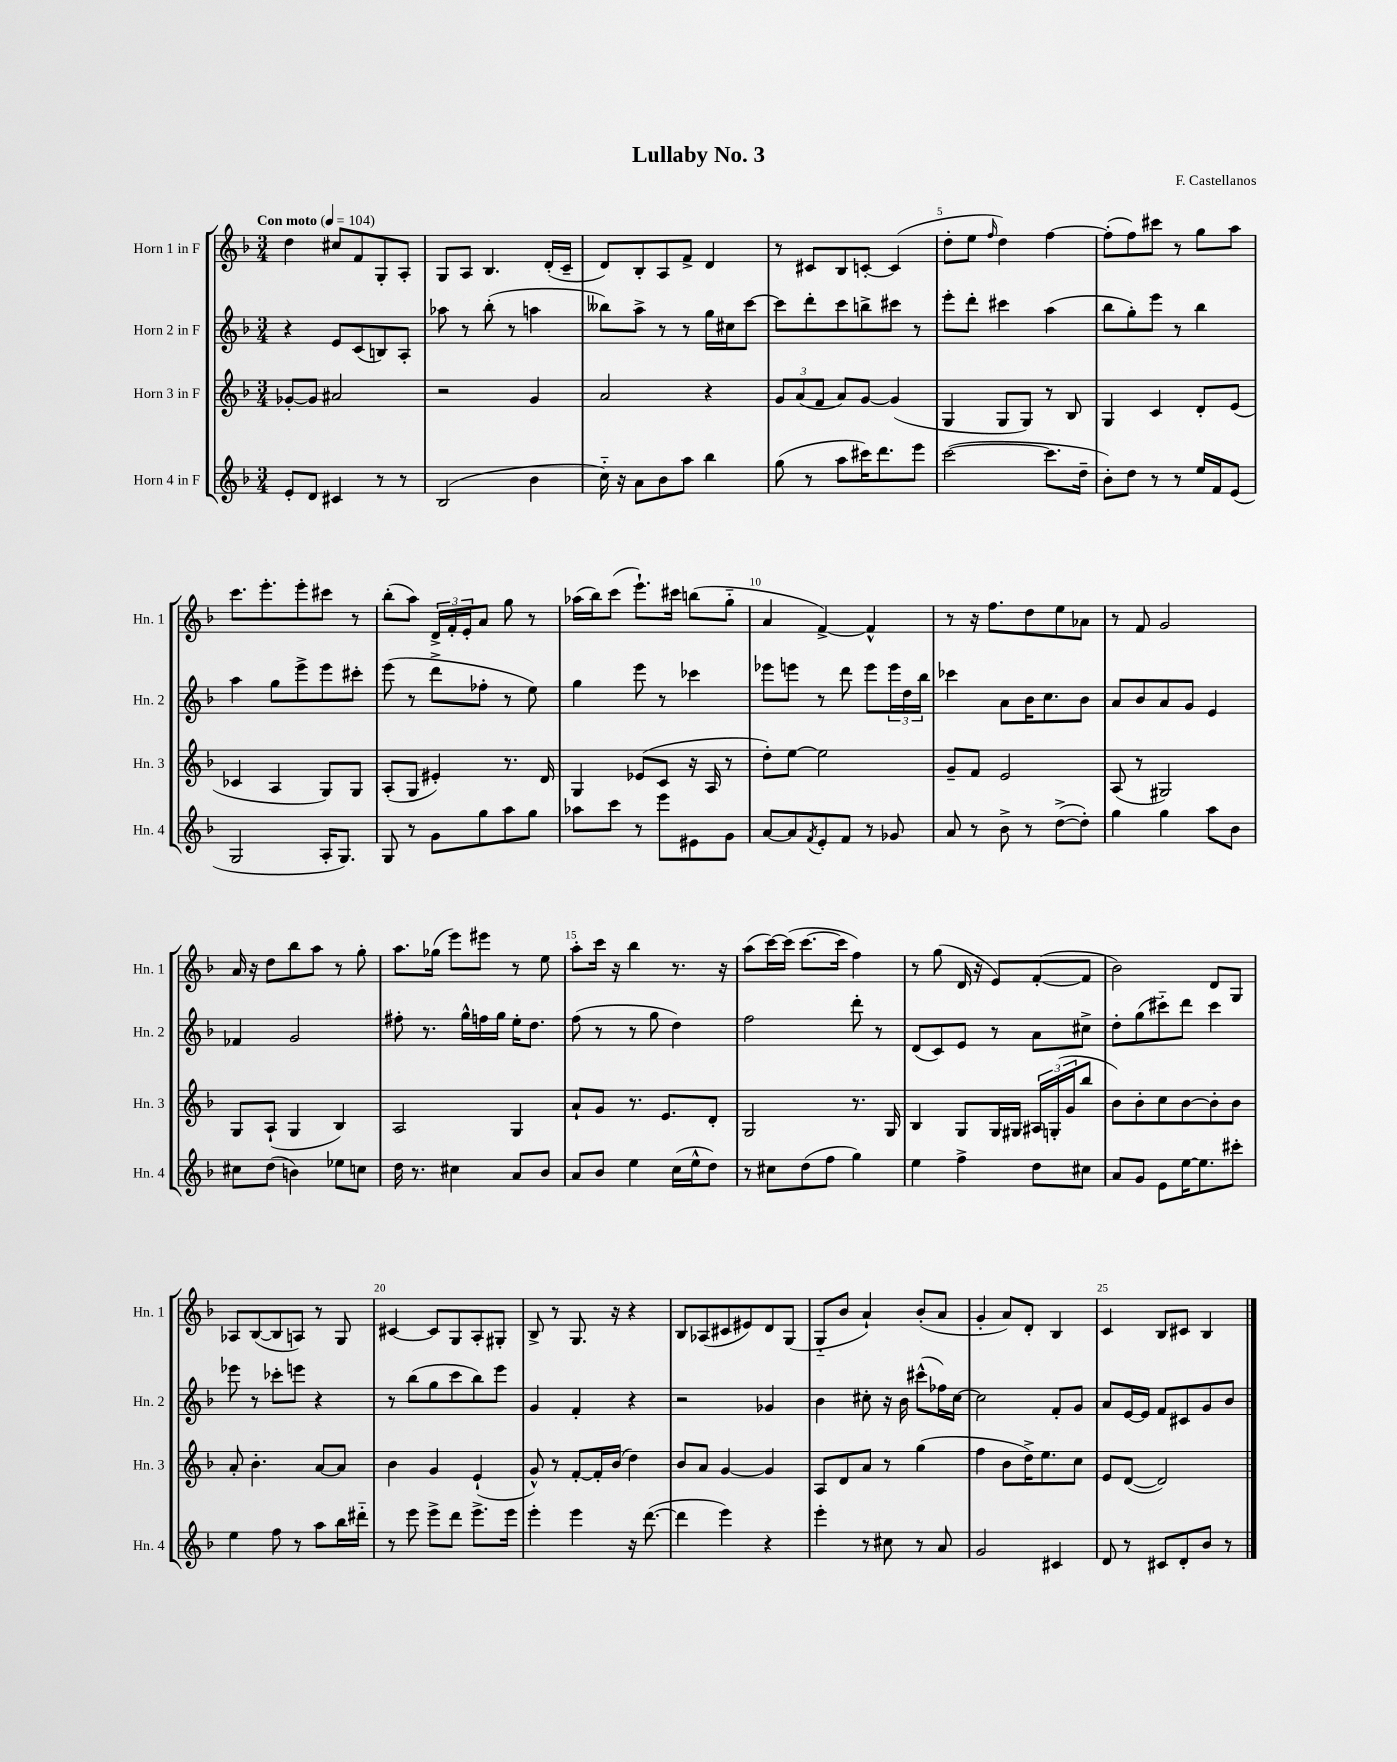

**kern	**kern	**kern	**kern
*part4	*part3	*part2	*part1
*staff4	*staff3	*staff2	*staff1
*I"Horn 4 in F	*I"Horn 3 in F	*I"Horn 2 in F	*I"Horn 1 in F
*I'Hn. 4	*I'Hn. 3	*I'Hn. 2	*I'Hn. 1
*clefG2	*clefG2	*clefG2	*clefG2
*k[b-]	*k[b-]	*k[b-]	*k[b-]
*M3/4	*M3/4	*M3/4	*M3/4
*MM104	*MM104	*MM104	*MM104
=1	=1	=1	=1
!	!	!	!LO:TX:a:B:t=Con moto
8e'/L	[8g-X'/L	4r	4dd\
8d/J	8g-/J]	.	.
4c#X/	2a#X/	8e/L	8cc#X/L
.	.	(8c/	8f/
8r	.	8Bn/)	8G'/
8r	.	8A'/J	8A'/J
=2	=2	=2	=2
(2B-/	2r	8aa-X\	8G/L
.	.	8r	8A/J
.	.	(8bb-'\	4.B-/
.	.	8r	.
4b-\	4g/	4aan\	.
.	.	.	(16d'/LL
.	.	.	16c~/JJ
=3	=3	=3	=3
16cc\)	2a/	8bb--X\L)	8d/L)
16r	.	.	.
8a\L	.	8aa^\J	8B-'/
8b-\	.	8r	8A/
8aa\J	.	8r	8f^/J
4bb-\	4r	16gg\LL	4d/
.	.	16cc#X\J	.
.	.	[8ccc\J	.
=4	=4	=4	=4
(8gg\	12g/L	8ccc\L]	8r
.	(12a/	.	.
8r	.	8ddd'\	8c#X/L
.	12f/J	.	.
8aa\L	8a/L)	8ccc\	8B-/
16ccc#X\K)	[8g/J	8bbn^\	[8cn'/J
8.ddd\	.	.	.
.	(4g/]	8ccc#X\J	(4c/]
8eee\J	.	8r	.
=5	=5	=5	=5
([2ccc\	4G/	8eee'\L	8dd'\L
.	.	8ddd'\J	8ee\J
.	.	.	16qqff/
.	8G/L	4ccc#X\	4dd\)
.	8G/J)	.	.
8.ccc\L]	8r	(4aa\	[4ff\
.	8B-/	.	.
16dd~\Jk	.	.	.
=6	=6	=6	=6
8b-'\L)	4G/	8bb-\L	(8ff'\L]
8dd\J	.	8gg'\)	8ff\)
8r	4c/	8eee\J	8ccc#X\J
8r	.	8r	8r
16ee/LL	8d'/L	4bb-\	8gg\L
16f/J	.	.	.
(8e/J	(8e/J	.	8aa\J
!!LO:LB:g=z
=7	=7	=7	=7
2G/	4c-X/	4aa\	8.ccc\L
.	.	.	8.eee'\
.	4A/	8gg\L	.
.	.	8eee^\	8eee'\
16A'/KL	8G/L)	8eee\	8ccc#X\J
8.G/J)	.	.	.
.	8G/J	8ccc#X'\J	8r
=8	=8	=8	=8
8G/	(8A'/L	(8eee\	(8bb-'\L
8r	8G/J	8r	8aa\J)
8g\L	4e#X'/)	8ddd^\L	24d^/LL
.	.	.	24f'/
.	.	.	24e'/J
8gg\	.	8ff-X'\J	8a/J
8aa\	8.r	8r	8gg\
8gg\J	.	8ee\)	8r
.	16d/	.	.
=9	=9	=9	=9
8aa-X\L	4G/	4gg\	(16aa-X\LL
.	.	.	16bb-\J)
8ccc\J	.	.	(8ccc\J
8r	(8e-X/L	8eee\	8.eee`\L)
8eee\L	8c/J	8r	.
.	.	.	16ccc#X\Jk
8e#X\	16r	4ccc-X\	(8bbn\L
.	16A/	.	.
8g\J	8r	.	8gg\J
=10	=10	=10	=10
[8a/L	8dd'\L)	8eee-X\L	4a/
8a/]	[8ee\J	8eeen\J	.
8qf/	.	.	.
8e'/	2ee\]	8r	[4f^/)
8f/J	.	8ddd\	.
8r	.	8eee\L	4f^^/]
8g-X/	.	24eee\L	.
.	.	24dd\	.
.	.	24bb-\JJ	.
=11	=11	=11	=11
8a/	8g~/L	4ccc-X\	8r
8r	8f/J	.	16r
.	.	.	8.ff\L
8b-^\	2e/	8a\L	.
8r	.	16b-\K	8dd\
.	.	8.cc\	.
([8dd^\L	.	.	8ee\
8dd'\J])	.	8b-\J	8a-X\J
=12	=12	=12	=12
4gg\	(8A/	8a/L	8r
.	8r	8b-/	8f/
4gg\	2G#X/)	8a/	2g/
.	.	8g/J	.
8aa\L	.	4e/	.
8b-\J	.	.	.
!!LO:LB:g=z
=13	=13	=13	=13
8cc#X\L	8G/L	4f-X/	16a/
.	.	.	16r
(8dd\J	(8A`/J	.	8dd\L
4bn\)	4G/	2g/	8bb-\
.	.	.	8aa\J
8ee-X\L	4B-/)	.	8r
8ccn\J	.	.	8gg'\
=14	=14	=14	=14
16dd\	2A/	8ff#X'\	8.aa\L
8.r	.	.	.
.	.	8.r	.
.	.	.	(16gg-X\Jk
4cc#X\	.	.	8eee\L)
.	.	16gg^^\LL	.
.	.	16ffn\	8eee#X\J
.	.	16gg\JJ	.
8a/L	4G/	16ee'\KL	8r
.	.	8.dd\J	.
8b-/J	.	.	8ee\
=15	=15	=15	=15
8a/L	8a`/L	(8ff\	8aa'\L
8b-/J	8g/J	8r	16ccc\Jk
.	.	.	16r
4ee\	8.r	8r	4bb-\
.	.	8gg\	.
.	8.e/L	.	.
(16cc\LL	.	4dd\)	8.r
16ee^^\J	.	.	.
8dd\J)	8d'/J	.	.
.	.	.	16r
=16	=16	=16	=16
8r	2G/	2ff\	(8aa\L
8cc#X\L	.	.	[16ccc\L)
.	.	.	(16ccc\JJ]
(8dd\	.	.	[8.ccc\L
8ff\J	.	.	.
.	.	.	16ccc\Jk]
4gg\)	8.r	8ddd'\	4ff\)
.	.	8r	.
.	16G/	.	.
=17	=17	=17	=17
4ee\	4B-/	(8d/L	8r
.	.	8c/)	(8gg\
4ff^\	8G/L	8e/J	16d/
.	.	.	16r
.	16G/L	8r	8e/L)
.	16G#X/JJ	.	.
8dd\L	24A#X/LL	8a\L	([8f'/
.	(24Gn'/	.	.
.	24g/J	.	.
8cc#X\J	8bb-/J	8cc#X^\J	8f/J]
=18	=18	=18	=18
8a/L	8b-\L)	8dd'\L	2b-\)
8g/J	8b-'\	(8gg\	.
8e\L	8cc\	8ccc#X\)	.
[16ee\K	[8b-\	8ddd\J	.
8.ee\]	.	.	.
.	8b-'\]	4ccc#\	8d/L
8ccc#X'\J	8b-\J	.	8G/J
!!LO:LB:g=z
=19	=19	=19	=19
4ee\	8a'/	8eee-X\	8A-X/L
.	4.b-'\	8r	([8B-/
8ff\	.	8ccc-X'\L	8B-/]
8r	.	8eeen\J	8An/J)
8aa\L	[8a/L	4r	8r
16bb-\L	8a/J]	.	8G/
16ddd#X\JJ	.	.	.
=20	=20	=20	=20
8r	4b-\	8r	[4c#X/
8eee\	.	(8bb-\L	.
8eee^\L	4g/	8gg\	8c#/L]
8ddd\J	.	8ccc\	8G/
8.eee^\L	(4e`/	8bb-\)	8A'/
.	.	8eee\J	8G#X'/J
16eee\Jk	.	.	.
=21	=21	=21	=21
4eee'\	8g^^/)	4g/	8B-^/
.	8r	.	8r
4eee\	[8f'/L	4f'/	8.G/
.	16f'/L]	.	.
.	(16b-/JJ	.	16r
16r	4dd\)	4r	4r
([8.ddd\	.	.	.
=22	=22	=22	=22
4ddd\]	8b-/L	2r	8B-/L
.	8a/J	.	(8A-X/
4eee\)	[4g/	.	8c#X/
.	.	.	8e#X/)
4r	4g/]	4g-X/	8d/
.	.	.	(8G/J
=23	=23	=23	=23
4eee'\	8A/L	4b-\	8G/L
.	8d/	.	8b-/J
8r	8a/J	8cc#X'\	4a`/)
8cc#X\	8r	16r	.
.	.	16b-\	.
8r	(4gg\	(8ccc#X^^\L	(8b-'/L
8a/	.	16ff-X\L)	8a/J
.	.	[16cc#\JJ	.
=24	=24	=24	=24
2g/	4ff\	2cc#\]	4g'/
.	8b-\L	.	8a/L)
.	16dd^\K)	.	8d'/J
.	8.ee\	.	.
4c#X/	.	8f'/L	4B-/
.	8cc\J	8g/J	.
=25	=25	=25	=25
8d/	8e/L	8a/L	4c/
8r	([8d/J	[16e/L	.
.	.	16e/JJ]	.
8c#X/L	2d/])	8f/L	8B-/L
8d'/	.	8c#X/	8c#X/J
8b-/J	.	8g/	4B-/
8r	.	8b-/J	.
==	==	==	==
*-	*-	*-	*-
